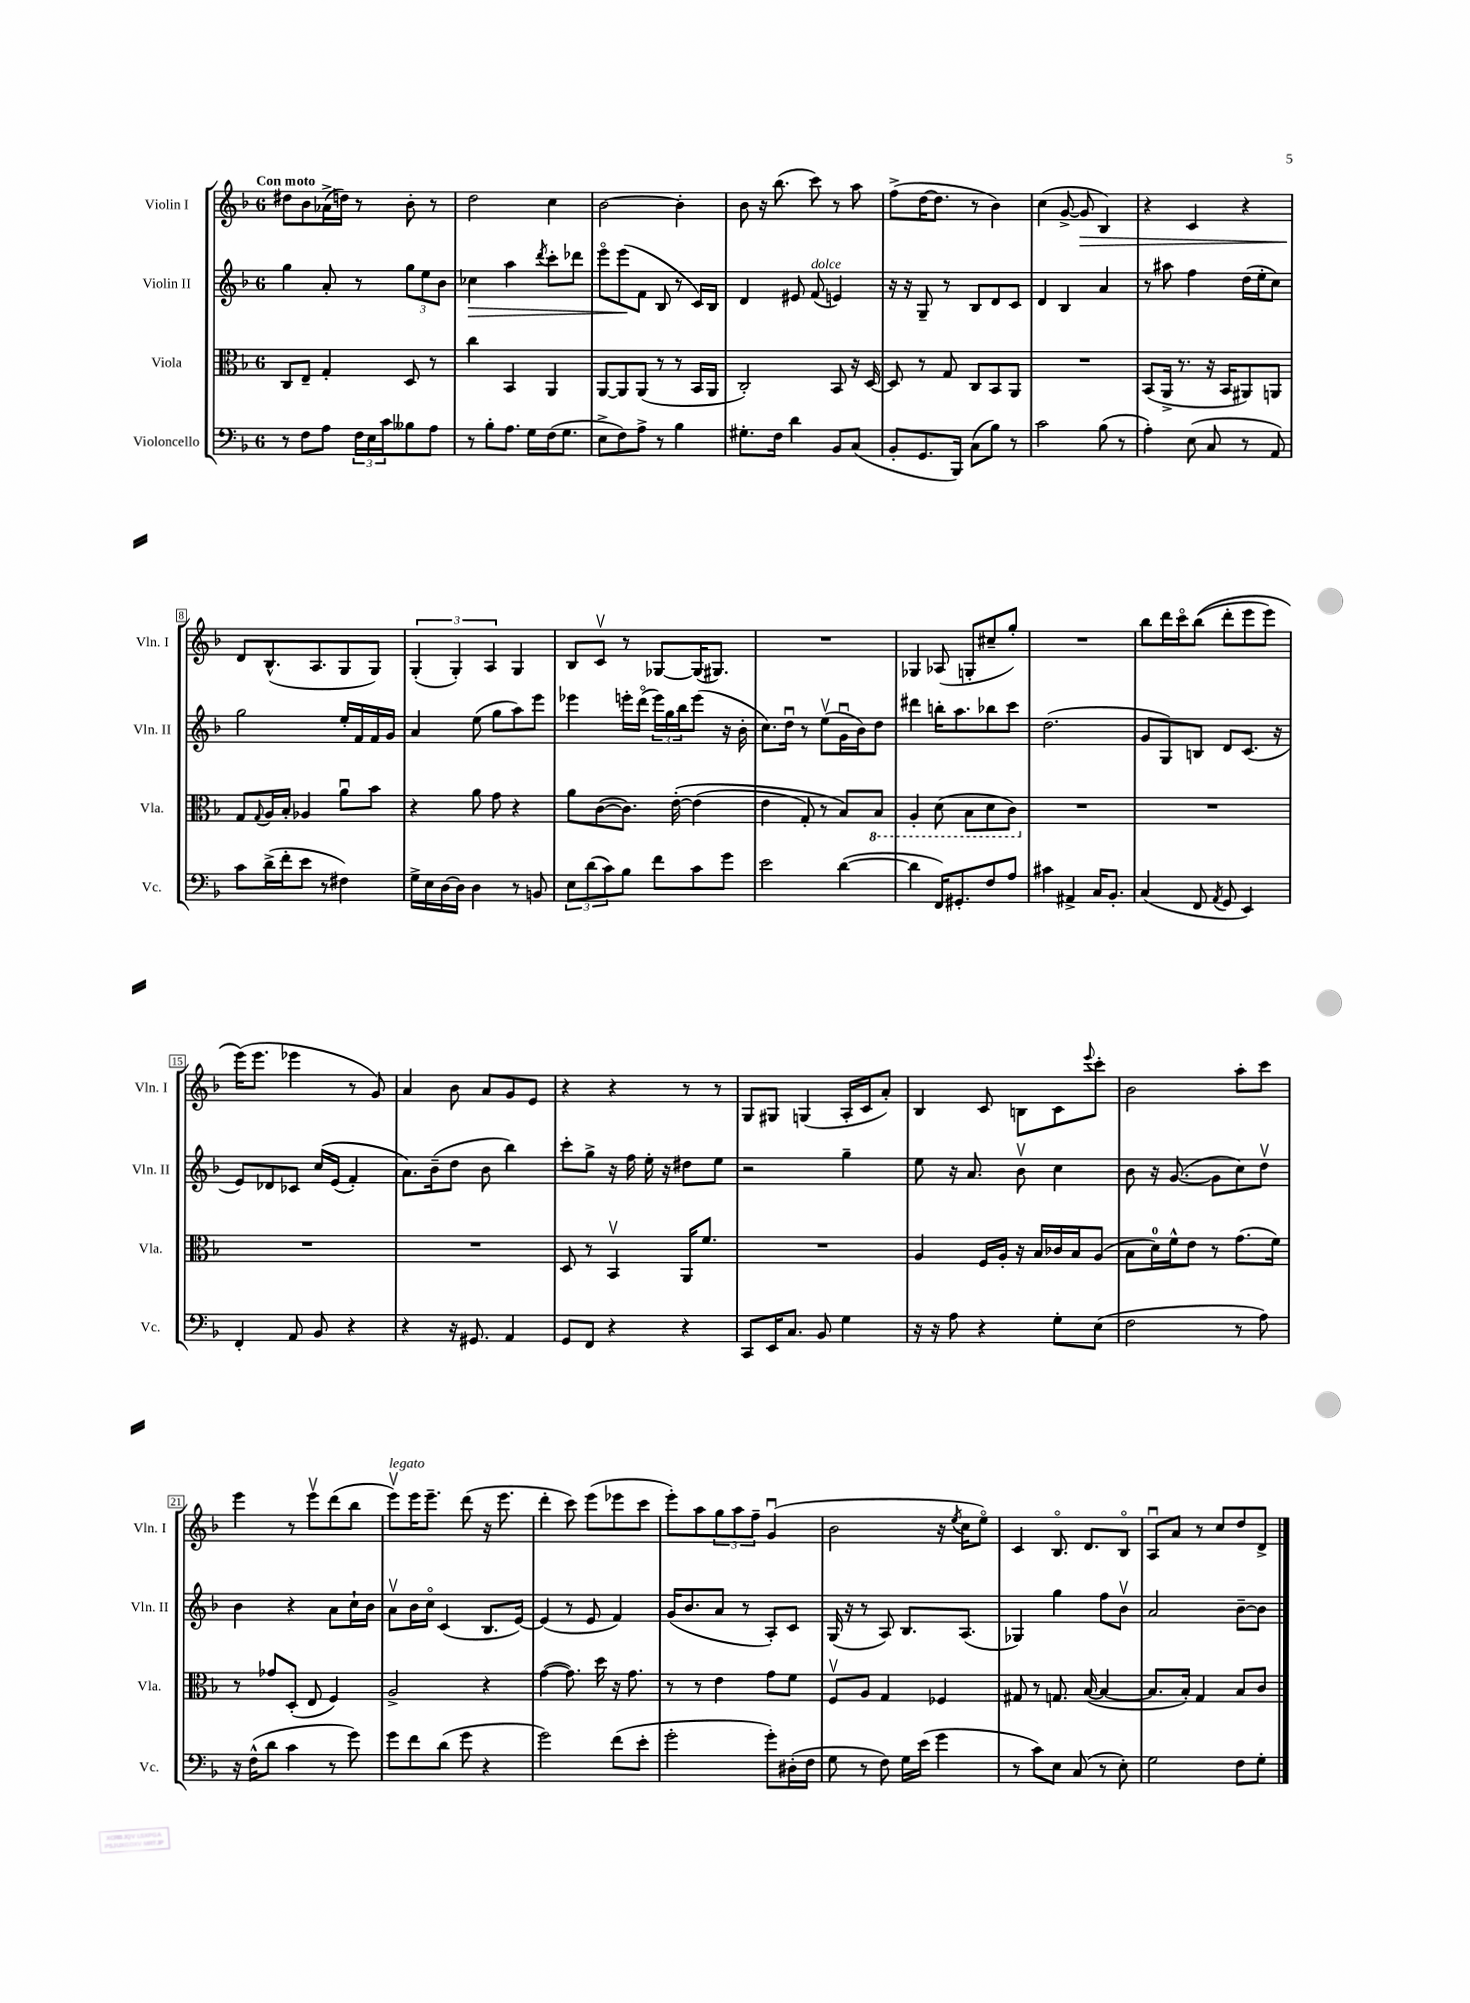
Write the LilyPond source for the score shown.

<<
\new StaffGroup <<
\new Staff = "s0" \with { instrumentName = "Violin I" shortInstrumentName = "Vln. I" } {
    \clef treble \key f \major \once \override Staff.TimeSignature.style = #'single-digit \time 6/8 \tempo "Con moto"
    dis''8 bes'8 aes'16->( d''16) r8 bes'8-. r8 |
    d''2 c''4 |
    bes'2~ bes'4-. |
    bes'8 r16 bes''8.( c'''8) r8 a''8 |
    f''8->( d''16~ d''8. r8 bes'4) |
    c''4( g'8~-> g'8\> bes4) |
    r4 c'4 r4 |
    d'8\! bes8.-^( a8. g8 g8) |
    \tuplet 3/2 { g4-.( g4-.) a4 } g4 |
    bes8 c'8\upbow r8 ges8~ ges16( gis8.) |
    R2. |
    ges4 aes8( g8-. cis''8-- g''8-.) |
    R2. |
    bes''8 d'''16 c'''16\flageolet bes''8(\( d'''8-. e'''8 e'''8) |
    e'''16(\) e'''8. ees'''4 r8 g'8) |
    a'4 bes'8 a'8 g'8 e'8 |
    r4 r4 r8 r8 |
    g8 gis8 g4( a16-. c'16 a'8-.) |
    bes4 c'8 b8 c'8 \appoggiatura { e'''8 } c'''8-. |
    bes'2 a''8-. c'''8 |
    e'''4 r8 e'''8\upbow d'''8( bes''8 |
    e'''8\upbow^\markup { \italic "legato" }) e'''16 e'''8.-- d'''8( r16 e'''8. |
    d'''4-. c'''8) e'''8( ees'''8 c'''8 |
    e'''8-.) a''8 \tuplet 3/2 { g''8 a''8 f''8-- } g'4\downbow( |
    bes'2 r16 \acciaccatura { e''8 } c''16 e''8\flageolet) |
    c'4 bes8.\flageolet d'8. bes8\flageolet |
    a8\downbow a'8 r8 c''8 d''8 d'8-> \bar "|." |
}
\new Staff = "s1" \with { instrumentName = "Violin II" shortInstrumentName = "Vln. II" } {
    \clef treble \key f \major \once \override Staff.TimeSignature.style = #'single-digit \time 6/8
    g''4 a'8-. r8 \tuplet 3/2 { g''8 e''8 bes'8 } |
    ces''4\> a''4 \acciaccatura { d'''8 } c'''8-. des'''8 |
    e'''8\flageolet e'''8\!( f'8 bes8 r8 c'16) bes16 |
    d'4 eis'8 f'8^\markup { \italic "dolce" }( e'4) |
    r16 r16 g8-- r8 bes8 d'8 c'8 |
    d'4 bes4 a'4 |
    r8 ais''8 f''4 d''16( e''16-. c''8) |
    g''2 e''16-. f'16 f'16 g'16 |
    a'4 e''8( g''8 a''8) e'''8 |
    ees'''4 e'''16-. d'''16\flageolet( \tuplet 3/2 { e'''16) g''16 bes''16 } e'''8( r16 bes'16-. |
    c''8.) d''16\downbow r8 e''8\upbow( g'16\downbow bes'16) d''8 |
    dis'''4 b''16-. a''8. bes''8 c'''8 |
    d''2.( |
    g'8 g8) b8 d'8 c'8.( r16 |
    e'8) des'8 ces'8 c''16\( e'16( f'4-.) |
    a'8.\) bes'16--( d''8 bes'8 bes''4) |
    c'''8-. g''8-> r16 f''16 e''16-. r16 dis''8 e''8 |
    r2 g''4-- |
    e''8 r16 a'8. bes'8\upbow c''4 |
    bes'8 r16 g'8.~( g'8 c''8) d''8\upbow |
    bes'4 r4 a'8 c''16-! bes'16 |
    a'8\upbow bes'16 c''16\flageolet c'4( bes8. e'16~) |
    e'4( r8 e'8 f'4) |
    g'16( bes'8. a'8 r8 a8-.) c'8 |
    g16( r16 r8 a8) bes8. a8.( |
    ges4) g''4 f''8 bes'8\upbow |
    a'2 bes'8~-- bes'8 \bar "|." |
}
\new Staff = "s2" \with { instrumentName = "Viola" shortInstrumentName = "Vla." } {
    \clef alto \key f \major \once \override Staff.TimeSignature.style = #'single-digit \time 6/8
    c8 e8-- g4-. d8 r8 |
    c''4 bes,4 a,4 |
    a,8~ a,8 a,8( r8 r8 bes,16 a,16 |
    c2-.) bes,8 r16 d16~ |
    d8 r8 g8 c8 bes,8 a,8 |
    R2. |
    bes,8( a,16-> r8. r16 bes,16 ais,8) a,8 |
    g8 \appoggiatura { g8 } a16 bes16-. aes4 a'8\downbow bes'8 |
    r4 a'8 g'8 r4 |
    a'8 c'8~( c'8.) e'16~-.\( e'4( |
    e'4 g8-.) r8 bes8\) \ottava #-1 bes,8 |
    a,4-. d8( bes,8 d8 c8) \ottava #0 |
    R2. |
    R2. |
    R2. |
    R2. |
    d8 r8 bes,4\upbow a,16 f'8. |
    R2. |
    a4 f16 a16-. r16 bes16 ces'16 bes16 a8( |
    bes8 d'16-0) f'16-^ e'8 r8 g'8.( f'16) |
    r8 ges'8 d8-.( e8 f4) |
    a2-> r4 |
    g'4~( g'8.) d''16 r16 g'8. |
    r8 r8 e'4 g'8 f'8 |
    f8\upbow a8 g4 fes4 |
    gis8 r8 g8. bes16~( bes4~ |
    bes8. bes16-.) g4 bes8 c'8 \bar "|." |
}
\new Staff = "s3" \with { instrumentName = "Violoncello" shortInstrumentName = "Vc." } {
    \clef bass \key f \major \once \override Staff.TimeSignature.style = #'single-digit \time 6/8
    r8 f8 a8 \tuplet 3/2 { f16 e16 c'16 } beses8 a8 |
    r8 bes8-. a8. g16 f16( g8. |
    e8-> f8) a8-> r8 bes4 |
    gis8.-. f16 d'4 bes,8 c8( |
    bes,8-. g,8. bes,,16) c8( bes8) r8 |
    c'2 bes8( r8 |
    a4-.) e8( c8 r8 a,8) |
    c'8 d'16->( f'16-. e'8 r8 fis4) |
    g16-> e16 d16~ d16 d4 r8 b,8 |
    \tuplet 3/2 { e8 d'8( c'8) } bes8 f'8 c'8 g'8 |
    e'2 d'4~( |
    d'4 f,16) gis,8.-. f8 a8 |
    cis'4 ais,4-> c16 bes,8.-. |
    c4( f,8 \acciaccatura { a,8 } g,8 e,4) |
    f,4-. a,8 bes,8 r4 |
    r4 r16 gis,8. a,4 |
    g,8 f,8 r4 r4 |
    c,8 e,16 c8. bes,8 g4 |
    r16 r16 a8 r4 g8-. e8( |
    f2 r8 a8) |
    r16 f16-^( d'8 c'4 r8 g'8) |
    g'8 f'8 d'8( g'8 r4 |
    g'2) f'8( e'8-. |
    g'2-. g'8-.) dis16-.( f16 |
    g8 r8 f8) g16 e'16( g'4 |
    r8 c'8) e8 c8( r8 e8-.) |
    g2 f8 g8-. \bar "|." |
}
>>
>>
\layout { \context { \Score \override BarNumber.stencil = #(make-stencil-boxer 0.1 0.3 ly:text-interface::print) } }
